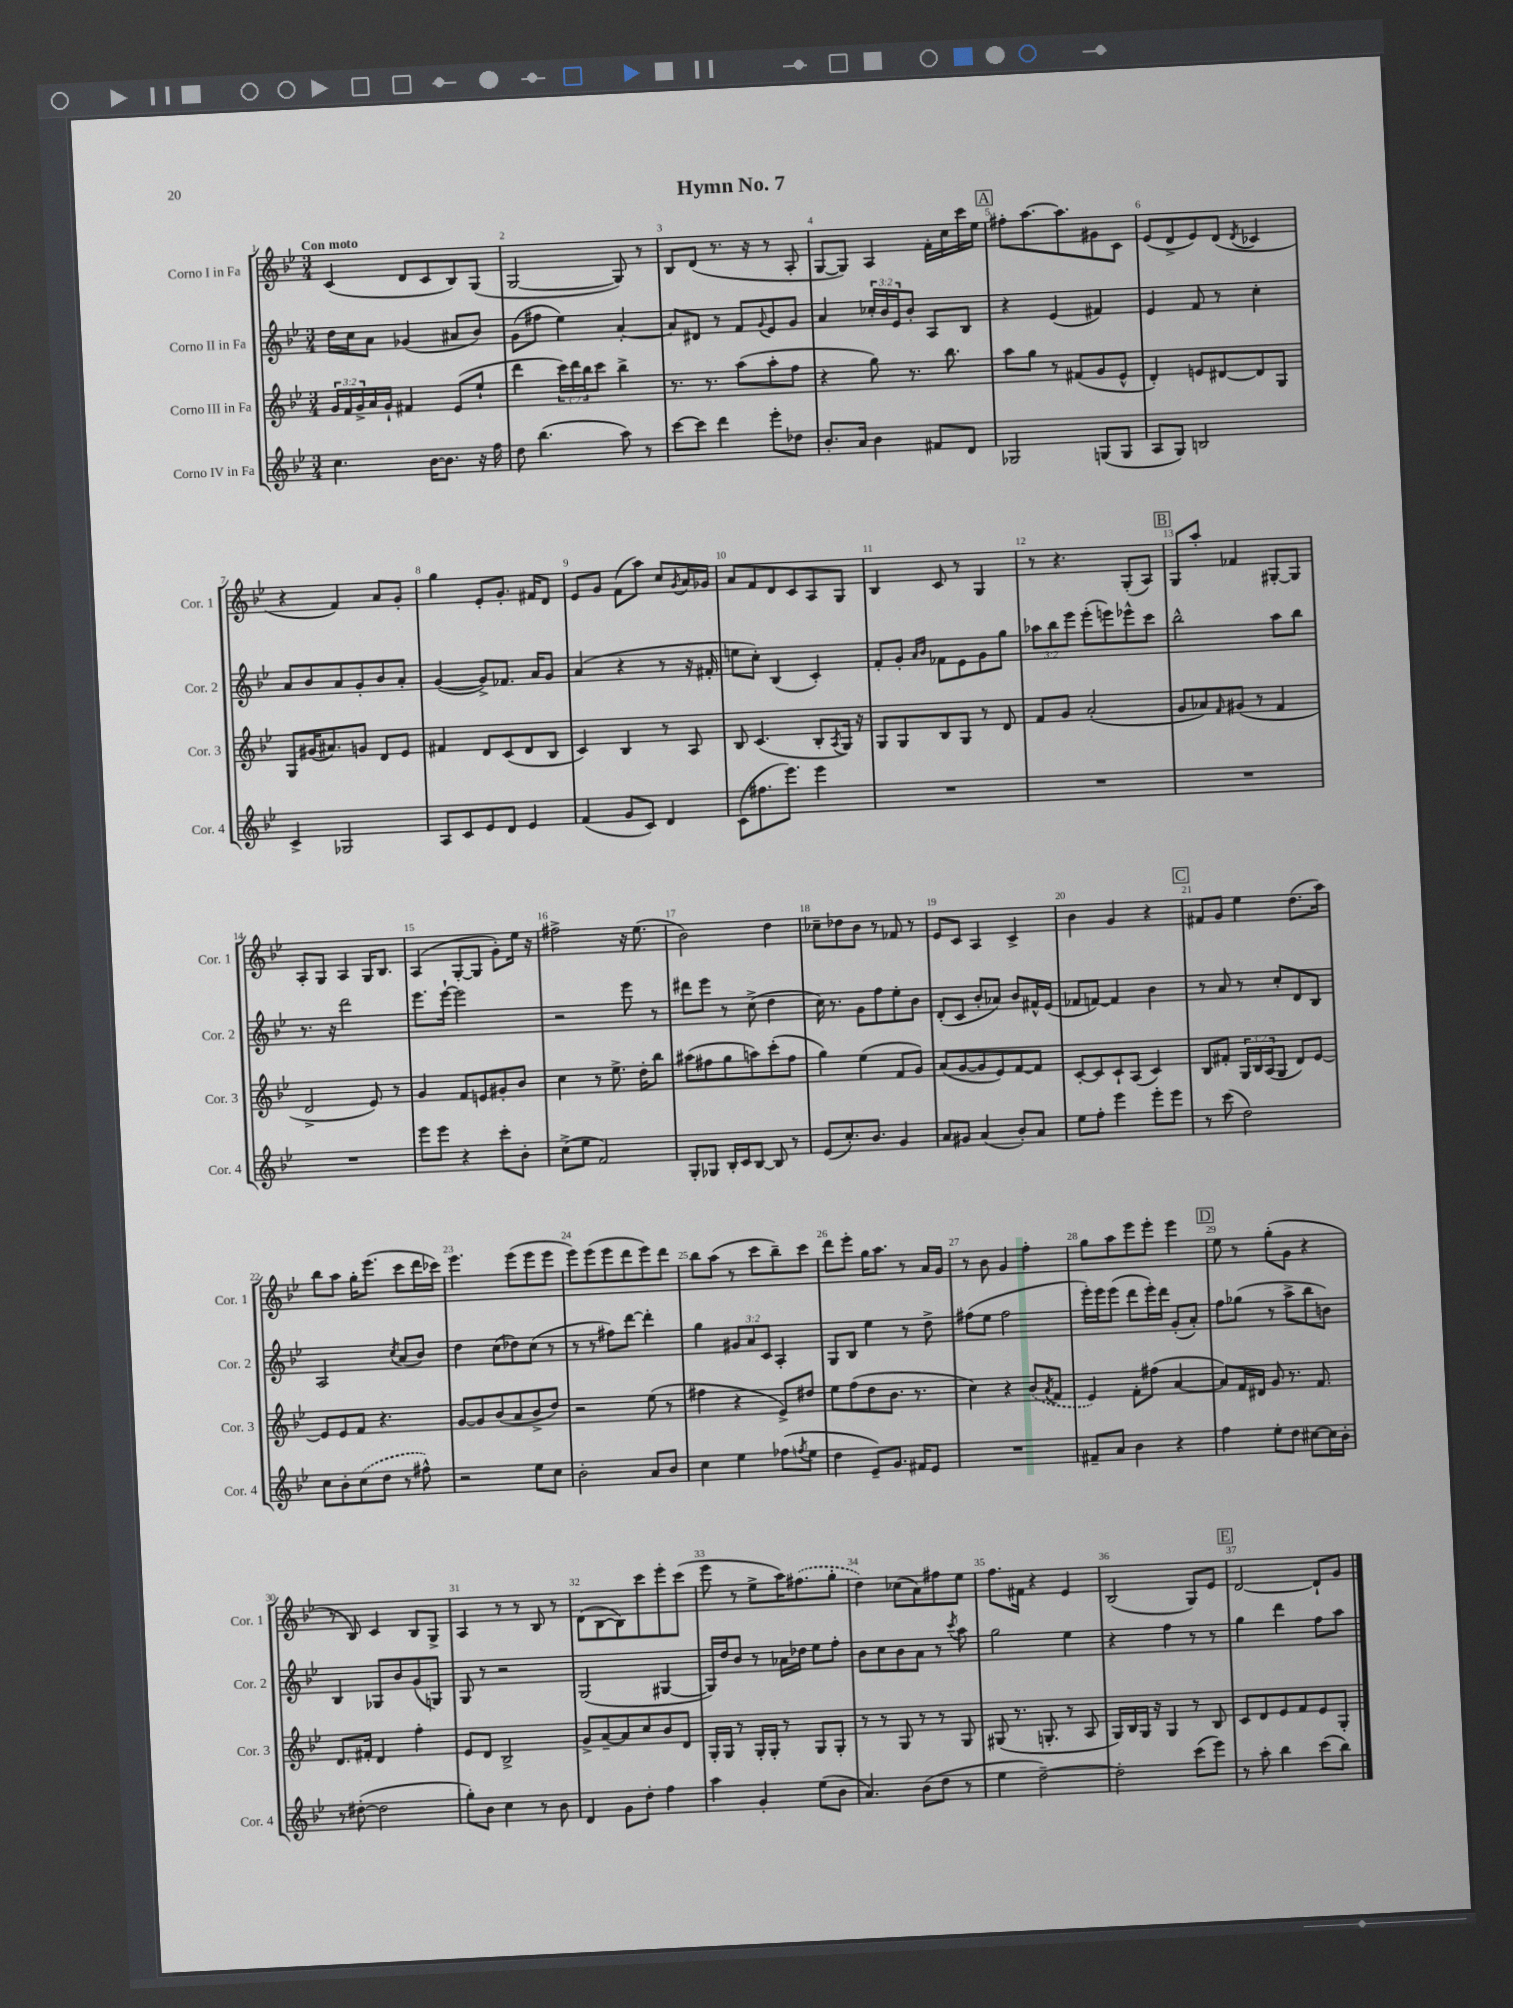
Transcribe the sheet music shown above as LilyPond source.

\header { title = "Hymn No. 7" }
<<
\new StaffGroup <<
\new Staff = "s0" \with { instrumentName = "Corno I in Fa" shortInstrumentName = "Cor. 1" } {
    \clef treble \key bes \major \numericTimeSignature \time 3/4 \tempo "Con moto"
    c'4( d'8 c'8 bes8) g8( |
    g2~ g8) r8 |
    bes8 d'8( r8. r16 r8 a8-. |
    g8~ g8) a4 f'16-. c''16 c'''16 ees''16 |
    \mark \markup { \box "A" } fis''8-. a''8.~ a''8. gis'8 c'8 |
    ees'8( d'8-> ees'8) d'8( \acciaccatura { d'8 } ces'4 |
    r4 f'4) a'8 g'8-. |
    g''4 ees'8-. g'8.-. fis'16 d'8 |
    ees'8 g'8 f'8( a''8) c''8 \acciaccatura { g'8 } a'16 ges'16 |
    a'8 f'8 d'8 c'8 a8 g8 |
    bes4 c'8 r8 g4 |
    r8 r4. g8-.( a8) |
    \mark \markup { \box "B" } g8 a''8-. fes'4 gis8~-. gis8 |
    a8-. g8 a4 g16 bes8. |
    a4( g8~-. g8 g'8-.) ees''16 r16 |
    fis''2-> r16 ees''8.( |
    bes'2) d''4 |
    ces''8-- des''8 bes'8 r8 fes'8 r8 |
    ees'8 c'8 a4 c'4-> |
    bes'4 g'4 r4 |
    \mark \markup { \box "C" } fis'8 g'8 ees''4 d''8.( a''16) |
    bes''8 a''8 g''16-. ees'''8.( c'''8 d'''16 ces'''16) |
    ees'''4. ees'''8( ees'''8 ees'''8 |
    ees'''8) ees'''8( ees'''8 d'''8 ees'''8) d'''8 |
    bes''8 a''8( r8 c'''8 bes''8--) c'''8 |
    d'''8 ees'''8-. g''16 a''8. r8 a'16 g'16 |
    r8 bes'8 g'4 f''4-. |
    g''8 a''8 ees'''8 ees'''8-. ees'''4 |
    \mark \markup { \box "D" } ees''8 r8 g''8-.( g'8 r4 |
    r8 bes8) c'4 bes8 g8-> |
    a4 r8 r8 bes8 r8 |
    d'8( bes8~ bes8) c'''8 ees'''8-. c'''8( |
    ees'''8 r8 ees''8-> a''16) \once \slurDashed fis''8.( g''8-. |
    d''4) ces''8( a'8) fis''8 ees''8 |
    f''8. fis'16 r4 ees'4 |
    bes2( g8) ees'8 |
    \mark \markup { \box "E" } d'2~ d'8-! g'8 \bar "|." |
}
\new Staff = "s1" \with { instrumentName = "Corno II in Fa" shortInstrumentName = "Cor. 2" } {
    \clef treble \key bes \major \numericTimeSignature \time 3/4 \override Staff.TupletNumber.text = #tuplet-number::calc-fraction-text
    d''16 c''16 a'8 ges'4( ais'8 bes'8) |
    g'8( fis''8 ees''4) a'4~-. |
    a'8 dis'8 r8 f'8 \appoggiatura { g'8 } ees'8 g'8 |
    a'4 \tuplet 3/2 { ces''16-. bes'16 ees'16 } bes'8-. a8 bes8 |
    \mark \markup { \box "A" } r4 ees'4( fis'4) |
    ees'4 f'8 r8 c''4-. |
    a'8 bes'8 a'8 g'8-. bes'8 a'8-. |
    g'4~( g'8->) fes'8. a'16 g'8 |
    a'4( r4 r8 r16 fis'16-. |
    e''8 c''8-.) bes4( c'4-.) |
    f'8-. g'8-. \grace { a'16 bes'16 } fes'8 ees'8 g'8 g''8 |
    \tuplet 3/2 { aes''8 bes''8 ees'''8 } ees'''8-.( e'''8) ees'''8-^ c'''8 |
    \mark \markup { \box "B" } bes''2-^ a''8 bes''8 |
    r8. r16 d'''2 |
    ees'''8. ees'''16~-! ees'''2 |
    r2 ees'''8 r8 |
    dis'''8 ees'''8 r8 c''8->( d''4 |
    c''16) r8. g'8 f''8 ees''8-. bes'8 |
    d'8-.( c'8 bes'8-. aes'8) bes'8 fis'16-^ ees'16( |
    fes'8 f'8~) f'4 bes'4 |
    \mark \markup { \box "C" } r8 a'8 r8 c''8-. d'8 bes8 |
    a2 \acciaccatura { c''8 } a'8( bes'8) |
    d''4 c''8( des''8) c''8( r8 |
    r8 r8 fis''8) d'''8~ d'''4-. |
    g''4 \tuplet 3/2 { gis'8 a'8 c'8 } a4-. |
    g8 bes8 ees''4 r8 d''8-> |
    fis''8( ees''8 fis''2 |
    ees'''16-.) ees'''16 ees'''8( d'''8 ees'''16-.) d'''16 g'8-.( a'8-.) |
    \mark \markup { \box "D" } f''8 ges''8( r8 a''8-> bes''8 b'8) |
    bes4 ges8 bes'8 g'8( g8) |
    g8 r8 r2 |
    g2( gis4~ |
    gis16) d''16 bes'8 r8 aes'16 des''16 ees''8 f''8-. |
    bes'8 c''8 bes'8 a'8 r8 \acciaccatura { c'''8 } a''8 |
    g''2 ees''4 |
    r4 f''4 r8 r8 |
    \mark \markup { \box "E" } g''4 d'''4 f''8 a''8 \bar "|." |
}
\new Staff = "s2" \with { instrumentName = "Corno III in Fa" shortInstrumentName = "Cor. 3" } {
    \clef treble \key bes \major \numericTimeSignature \time 3/4 \override Staff.TupletNumber.text = #tuplet-number::calc-fraction-text
    \tuplet 3/2 { g'16 f'16 g'16-> } a'16 g'16-! fis'4 ees'8( ees''8-! |
    d'''4 \tuplet 3/2 { c'''16) d'''16 bes''16 } c'''8 bes''4-> |
    r8. r8. a''8( a''8-. f''8 |
    r4 g''8) r8. bes''8. |
    \mark \markup { \box "A" } a''8 g''8 r8 fis'8( g'8 ees'8-^ |
    d'4-.) e'8 dis'8~ dis'8 g8 |
    g8 gis'16( ais'8.) g'8 d'8 ees'8 |
    fis'4 d'8 c'8( d'8 bes8 |
    c'4) bes4 r8 a8 |
    bes8 c'4.( bes8-. \acciaccatura { a8 } g16) r16 |
    g8 g8 bes8 g8 r8 d'8 |
    f'8 g'8 a'2-.( |
    \mark \markup { \box "B" } g'8 aes'8) \grace { f'16 } gis'8( r8 f'4 |
    d'2-> ees'8) r8 |
    g'4 f'8 e'8 gis'8-. bes'8 |
    c''4 r8 ees''8.-> d''16-. bes''8 |
    ais''8( fis''8 g''8 a''8) c'''8-.( fis''8 |
    g''4) ees''4( f'8 g'8) |
    a'8( g'8~ g'8 ees'8) f'8~ f'8 |
    c'8~-. c'8 c'8-! a8( c'4) |
    \mark \markup { \box "C" } bes8 fis'8-. \tuplet 3/2 { g16 bes16 a16( } g8 d'8) ees'8~ |
    ees'8 ees'8 f'8 r4. |
    g'8~ g'8 bes'8( a'8 bes'8-> d''8) |
    r2 ees''8( r8 |
    fis''4 r4 ees'8->) dis''8 |
    ees''8 f''8( d''8 bes'8. r8. |
    c''4) r4 \once \slurDashed bes'8( \acciaccatura { a'8 } f'8 |
    ees'4) f'8-. fis''8( a'4~ |
    \mark \markup { \box "D" } a'8) f'16 dis'16 g'8 r8. f'8. |
    d'8. fis'16-. d'4 f''4-. |
    ees'8 d'8 bes2-> |
    g'8-> a'8~-- a'8 c''8 bes'8 d'8 |
    g16-. g16 r8 g16-. g16-. r8 g8 g8-. |
    r8 r8 g8 r8 r8 g8 |
    gis8( r8. g8.-. r8 a8 |
    g16) bes16 g16 r16 g4 r8 bes8 |
    \mark \markup { \box "E" } c'8 d'8 ees'8 f'8 ees'8 g8-. \bar "|." |
}
\new Staff = "s3" \with { instrumentName = "Corno IV in Fa" shortInstrumentName = "Cor. 4" } {
    \clef treble \key bes \major \numericTimeSignature \time 3/4
    c''4. bes'16~ bes'8. r16 f''16 |
    d''8 bes''4.( a''8) r8 |
    c'''8~ c'''8 d'''4 ees'''8-. des''8 |
    bes'8.-. a'16 bes'4 fis'8 d'8 |
    \mark \markup { \box "A" } ges2 g8( g8 |
    a8 g8) b2 |
    c'4-> ges2 |
    a8 c'8 ees'8 d'8 ees'4 |
    f'4( g'8 c'8) d'4 |
    c'8( fis''8. ees'''8.) ees'''4 |
    R2. |
    R2. |
    \mark \markup { \box "B" } R2. |
    R2. |
    ees'''8 ees'''8 r4 c'''8-. bes'8-. |
    c''8->( ees''8 f'2) |
    g8-. ges8 bes16-. c'16 bes8~ bes8 r8 |
    ees'8( c''8.-.) bes'8. g'4 |
    a'8 gis'8 a'4( bes'8-.) a'8 |
    ees''8 f''8-. ees'''4 ees'''8-. ees'''8 |
    \mark \markup { \box "C" } r8 c'''8( d''2) |
    c''8 bes'8-. \once \slurDashed c''8( d''8 r8 fis''8-^) |
    r2 ees''8 c''8 |
    bes'2-. a'8 bes'8 |
    c''4 ees''4 fes''8( \acciaccatura { f''8 } ees''8 |
    d''4 ees'8--) g'8. fis'16 ees'8 |
    R2. |
    fis'8-- a'8 bes'4 r4 |
    \mark \markup { \box "D" } f''4 ees''8-. d''8 cis''8~ cis''16 bes'16-. |
    r8 dis''8~-.( dis''2 |
    g''8-.) bes'8 c''4 r8 bes'8 |
    d'4 g'8 d''8-. f''4 |
    a''4 g'4-. ees''8( bes'8 |
    a'4.) bes'8( d''8 r8 |
    ees''4 d''2~--) |
    d''2-. c'''8( ees'''8) |
    \mark \markup { \box "E" } r8 a''8-. bes''4 c'''8( bes''8) \bar "|." |
}
>>
>>
\layout { \context { \Score \override BarNumber.break-visibility = ##(#f #t #t) barNumberVisibility = #all-bar-numbers-visible } }
